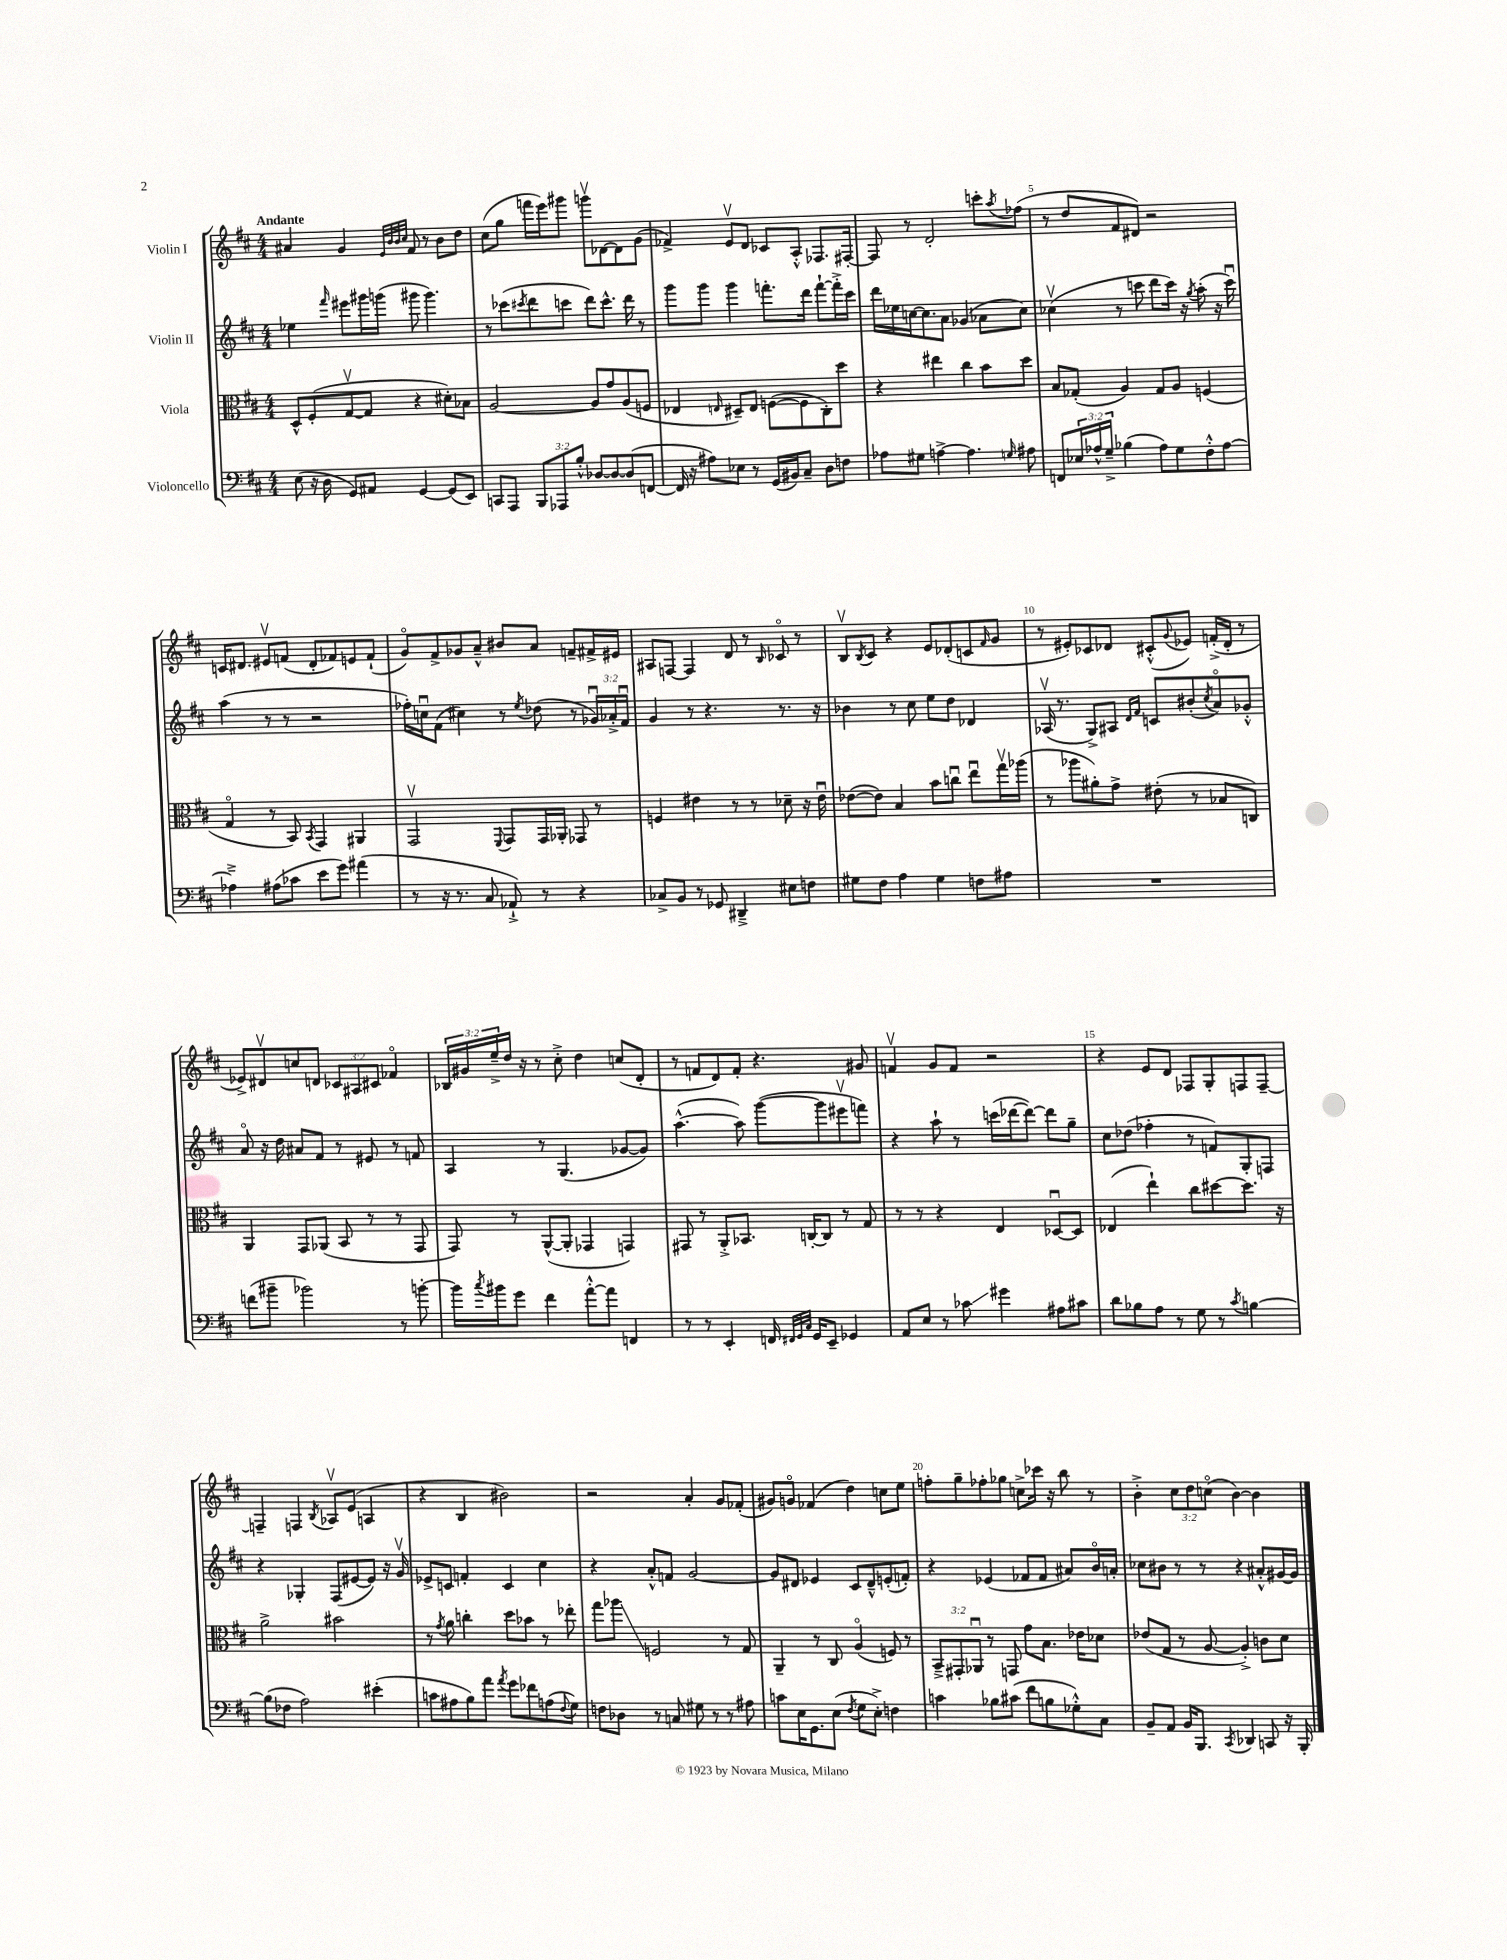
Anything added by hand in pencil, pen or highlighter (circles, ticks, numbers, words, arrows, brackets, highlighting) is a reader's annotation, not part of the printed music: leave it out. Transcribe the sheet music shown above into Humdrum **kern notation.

**kern	**kern	**kern	**kern
*staff4	*staff3	*staff2	*staff1
*clefF4	*clefC3	*clefG2	*clefG2
*k[f#c#]	*k[f#c#]	*k[f#c#]	*k[f#c#]
*M4/4	*M4/4	*M4/4	*M4/4
(8E	8D^^	4ee-	4a#
16r	(8F#'	.	.
16D	.	.	.
.	.	16qqfff#	.
8GG)	[8Gv	8eee#	4g
8AA#	8G]	16ggg#	.
.	.	(16ggg	.
.	.	.	32qqe
.	.	.	32qqb
.	.	.	32qqb
.	.	.	32qqcc#
[4GG	4r	8ggg#	8f#
.	.	4.ggg#)	8r
(8GG]	8d#')	.	8b
8EE)	8B-	.	8dd
=	=	=	=
8CC	[2A	8r	(8cc#
8AAA	.	(8ccc-	8gg
.	.	8qccc#	.
12BBB	.	8ddd	16fff
.	.	.	16eee)
12AAA-	.	.	.
.	.	8ccc	8ggg#
12B'^^	.	.	.
[8D-	8A]	8ddd)	8gggv
8D-_	8g	8.ccc^^	[8d-
(8D-]	(8A	.	8d-]
.	.	16ddd	.
[8FF	8F	8r	(8g
=	=	=	=
16FF]	4E-	8ggg	4f-^)
16r	.	.	.
8A#)	.	8ggg	.
.	16qqE	.	.
8E-	8D#~)	4ggg	8ev
8r	8E	.	8d
(16GG	([8F	8.fff'	8c-
16BB#)	.	.	.
8C#~	8F]	.	8A'^^
.	.	16ddd	.
8D	8C#')	[8fff`	8.F-
8F	8dd	16fff'^]	.
.	.	16ccc#	[16F#'
=	=	=	=
8A-	4r	16ddd	8F#]
.	.	16ee-	.
8G#	.	[16cc	8r
.	.	8.cc]	.
[4A^	4ee#	.	2d'
.	.	8a	.
4.A]	4cc#	(4g-	.
.	8b	8a-	8ccc'
16qqG	.	.	8qaa
8A#	8dd	8cc)	(8ff-
=	=	=	=
8FF	8B	(4cc-v	8r
24E-	(8G-'	.	8dd
24A-^^	.	.	.
24G~^	.	.	.
(4B-	4A)	8r	8f#
.	.	8ccc	8d#)
8A-)	8G-	8ddd	2r
8G	8A	16ccc)	.
.	.	16r	.
.	.	8qgg	.
8F#'^^	(4F	(8aa'	.
[8A-	.	16r	.
.	.	16cccu)	.
=	=	=	=
4A-~^]	4Go	(4aa	16c
.	.	.	8.d#
(8A#	8r	8r	8e#v
8c-	8BB)	8r	(8f
.	8qBB	.	.
8e	4GG	2r	8d#'
8g)	.	.	8f-)
(4a#	4AA#	.	8e
.	.	.	(8f-`
=	=	=	=
8r	2GGv	16ff-')	8go)
.	.	16ccu	.
16r	.	(8f#	8f#^
8.r	.	.	.
.	.	4cc#)	8g-
8C#	.	.	8a~^^
.	8qqFF#	.	.
8AA-`^)	8GG	8r	8b#
.	.	8qee	.
8r	16GG	(8dd-	8a
.	16AA-'	.	.
4r	8GG-	8r	8f~
.	8r	24g-u)	16f#^
.	.	24a-'^	.
.	.	.	16e#
.	.	24f#u	.
=	=	=	=
8C-^	4F	4g	8A#
8BB	.	.	[8F
8r	4e#	8r	4F]
8GG-	.	4.r	.
4DD#~^	8r	.	8d
.	8r	.	8r
.	.	.	16qqB
8E#	8d-~	8.r	8c-o
8F	16r	.	8r
.	16e#u	16r	.
=	=	=	=
8G#	([8e-	4b-	8Bv
.	.	.	8qB
8F#	8e-])	.	8c#
4A	4B	8r	4r
.	.	8cc#	.
4G#	8b	8ee	8e
.	8ccu	8dd	(8d-'
8F	8eeu	4d-	8c
.	.	.	16qqf#
8A#	16ggv	.	8g
.	(16aa-	.	.
=	=	=	=
1r	8r	(16A-v	8r
.	.	8.r	.
.	8aa-	.	8e#')
.	8a#')	8G^)	8c-
.	8g^	8A#	8d-
.	.	16qqd	.
.	.	16qqf#	.
.	(8e#'	8c	(8c#'^^
.	.	.	8qqg
.	8r	(8b#'	8e-)
.	.	8qcc#	.
.	8B-	8ao)	(16f'^
.	.	.	16d-'
.	8C)	8g-'^^	8r
=	=	=	=
(8f	4AA	8ao	8e-^)
8b#~	.	16r	8d#v
.	.	16dd	.
2b-)	8GG	8a#	8cc
.	(8AA-	8f#	8d
.	8BB	8r	12c-
.	.	.	12A#
.	8r	8e#	.
.	.	.	12c#
8r	8r	8r	4f-o
[8b'	8GG	8f	.
=	=	=	=
16b]	8GG)	4A	24B-
.	.	.	24g#
8qcc#	.	.	.
16b#	.	.	.
.	.	.	24ee~^
8g	8r	.	16dd
.	.	.	16r
4f#	([8AA^^	8r	8r
.	8AA']	(4.G	8cc#'^
[8a'^^	4GG-	.	4dd
8a]	.	.	.
4FF	4GG)	[8g-	(8cc
.	.	8g-])	8d'
=	=	=	=
8r	8GG#	([4.aa^^	8r
8r	8r	.	8f
4EE'	8AA'^	.	8d)
.	8.BB-	8aa])	8f'
16FF	.	([8ggg	4.r
32qqFF#	.	.	.
32qqGG	.	.	.
32qqC#	.	.	.
16GG	[16C'	.	.
8EE~	8C]	8ggg]	.
4GG-	8r	8eee#v	.
.	8G	8fff)	8g#
=	=	=	=
8AA	8r	4r	4fv
8E	8r	.	.
8r	4r	8aa`	8g
8c-	.	8r	8f
4g#	4E	(16ccc	2r
.	.	[16ddd-	.
.	.	8ddd-_)	.
8A#	[8D-u	8ddd-]	.
8c#	8D-]	8gg~	.
=	=	=	=
8d	(4E-	8cc#	4r
8B-	.	(8dd-	.
8A	4ee`)	4ff-'	8e
8r	.	.	8d
8G	8cc#	8r	8F-
8r	[8dd#	8f)	8G'
8qc#	.	.	.
[4B	8.dd#]	8G'	8F
.	.	8F	[8F~
.	16r	.	.
=	=	=	=
(8B]	2a^	4r	4F~]
8F-	.	.	.
2A)	.	4G-'	4F
.	.	.	8qB
.	2b#	(8F#	8A-v
.	.	[8e#	(8e
(4e#'	.	8e#])	4A
.	.	16r	.
.	.	16gv	.
=	=	=	=
8c	8r	8e-^	4r
.	8qg	.	.
8A#	8a	8c	.
8B)	4cc'	4f'	4B
8a	.	.	.
8qa	.	.	.
8g	8dd	4c	2b#)
8f-	8b-	.	.
(8A	8r	4cc#	.
8qqF#	.	.	.
8G)	8ee-'	.	.
=	=	=	=
8F	8gg	4r	2r
8D-	8aa-	.	.
8r	2F	8a'^^	.
8C	.	8f	.
8G#	.	[2g	4a'
8r	.	.	.
8r	8r	.	8g
8A#	8G	.	(8f-'
=	=	=	=
8c	4AA~	8g]	8g#)
16E	.	8d#	8go
8.GG	.	.	.
.	8r	4e-	(4f-
(8E	8C#	.	.
8qF#	.	.	.
8G	(4Ao	8c#	4dd)
8E'^)	.	8d#~^^	.
4F	8F)	(8e'	8cc
.	8r	8f')	8ee
=	=	=	=
4c	12BB~^	4r	8ff'
.	12GG#'	.	.
.	.	.	8gg~
.	12AA-u	.	.
8B-	8r	(4e-	8ff-'
(8c#	8GG	.	8gg-
8f#	8g	8f-	8cc^
8B	8.B	8f-	16ccc-
.	.	.	16r
8G-'^^)	.	8a#)	8bb
.	16e-	.	.
8C#	8d-	16bo	8r
.	.	16a'	.
=	=	=	=
8BB~	(8e-	8cc-	4b'^
8AA	8G	8b#	.
16BB	8r	8r	12cc#
8.BBB	.	.	.
.	.	.	12dd
.	[8A	8r	.
.	.	.	(12cco
8qCC#	.	.	.
4DD-	4A'^])	4r	[4b)
8CC	8c	8a#'^^	4b]
16r	8d	[16g#	.
16BBB'	.	16g#]	.
==	==	==	==
*-	*-	*-	*-
